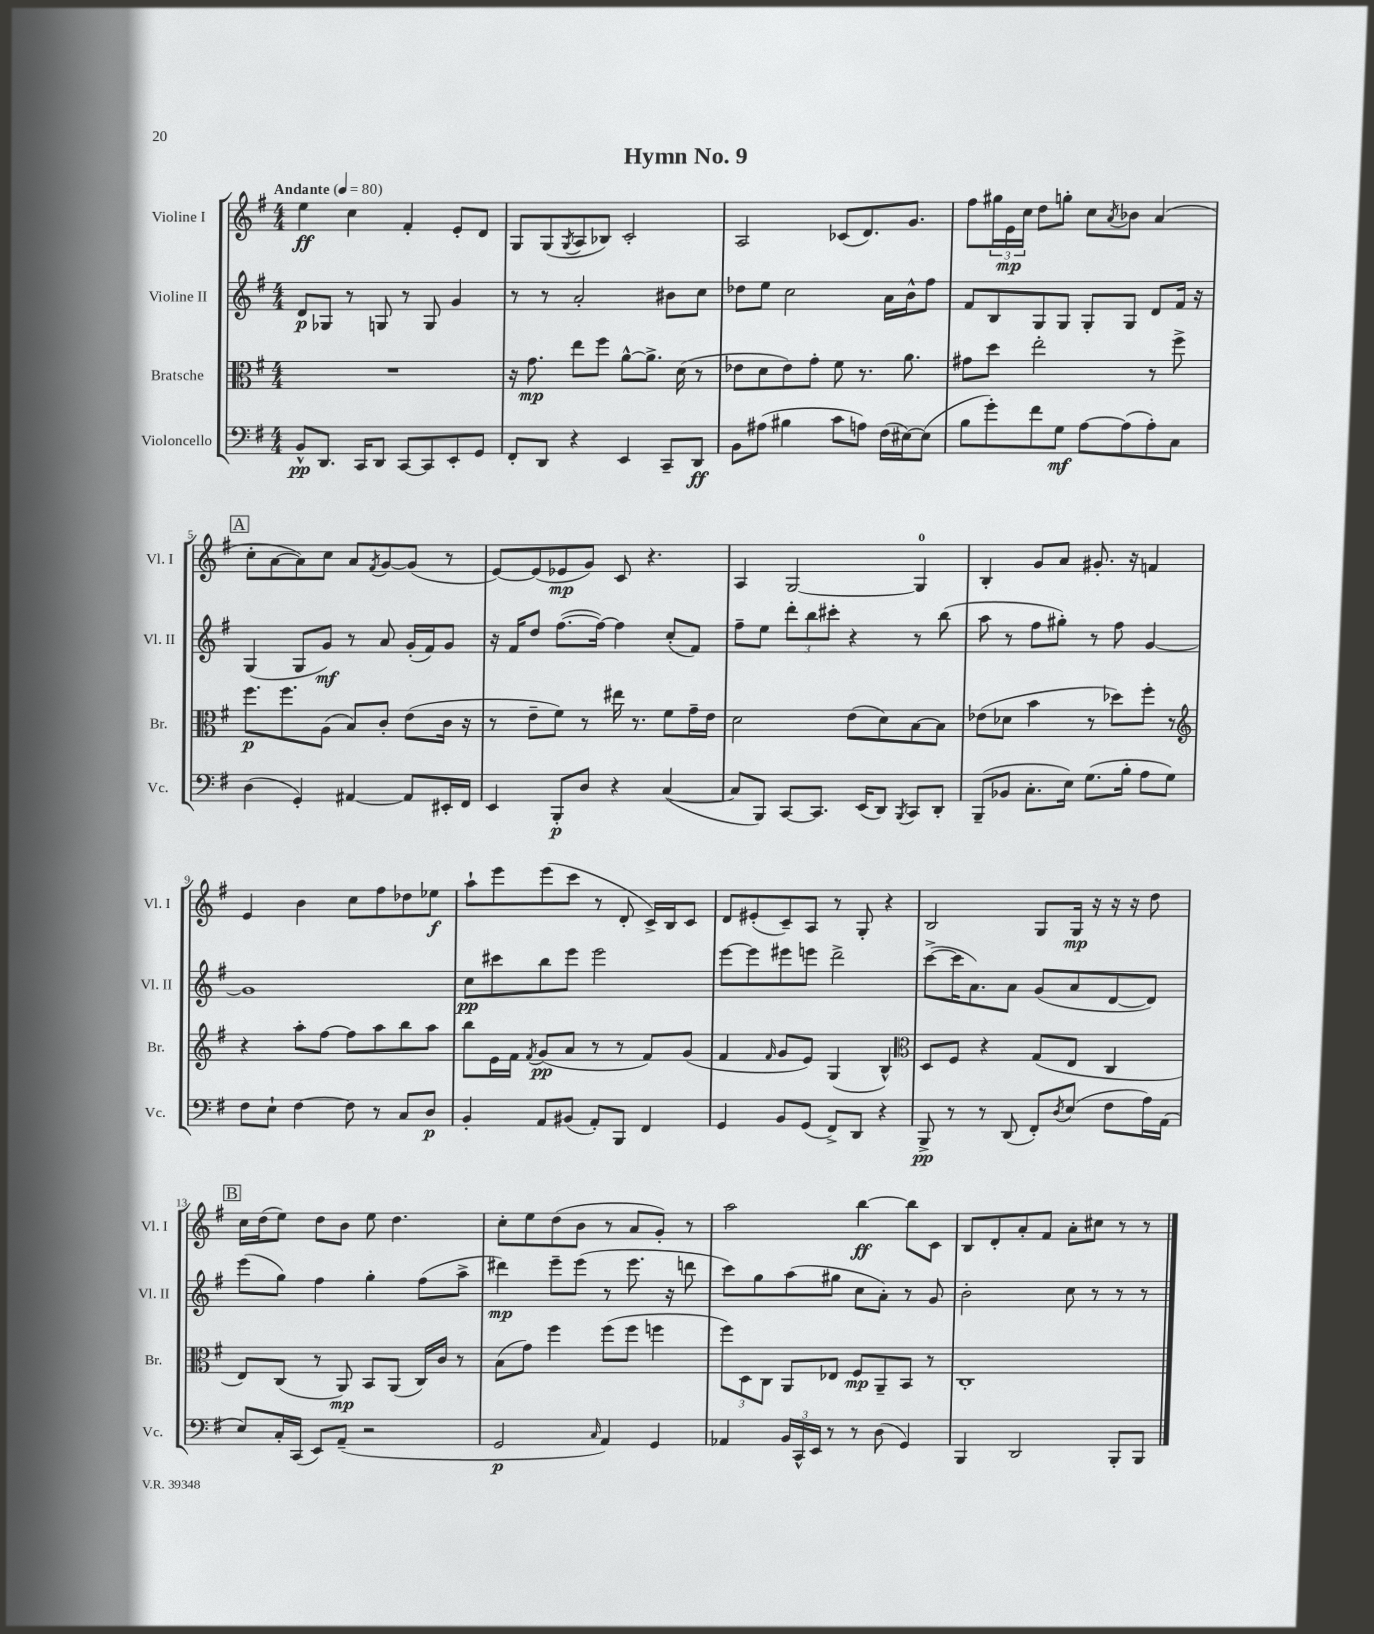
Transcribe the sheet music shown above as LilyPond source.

\header { title = "Hymn No. 9" }
<<
\new StaffGroup <<
\new Staff = "s0" \with { instrumentName = "Violine I" shortInstrumentName = "Vl. I" } {
    \clef treble \key g \major \numericTimeSignature \time 4/4 \tempo "Andante" 4 = 80
    e''4\ff c''4 fis'4-. e'8-. d'8 |
    g8 g8( \acciaccatura { g8 } a8 bes8) c'2-. |
    a2 ces'8( d'8.) g'8. |
    fis''8 \tuplet 3/2 { gis''16 e'16\mp c''16 } d''8 g''8-. c''8 \acciaccatura { a'8 } bes'8 a'4( |
    \mark \markup { \box "A" } c''8-. a'8~ a'8) c''8 a'8 \acciaccatura { fis'8 } g'8~ g'8( r8 |
    e'8~) e'8( ees'8\mp g'8) c'8 r4. |
    a4 g2~ g4-0 |
    b4-. g'8 a'8 gis'8.-. r16 f'4 |
    e'4 b'4 c''8 fis''8 des''8 ees''8\f |
    a''8-! e'''8 e'''8( c'''8 r8 d'8-. c'16->) b16 c'8 |
    d'8 eis'8-.( c'8--) a8 r8 g8-. r4 |
    b2 g8 g16\mp r16 r16 r16 d''8 |
    \mark \markup { \box "B" } c''16 d''16( e''8) d''8 b'8 e''8 d''4. |
    c''8-. e''8 d''8( b'8 r8 a'8 g'8-.) r8 |
    a''2 b''4~\ff b''8 c'8 |
    b8 d'8-. a'8-. fis'8 a'8-. cis''8 r8 r8 \bar "|." |
}
\new Staff = "s1" \with { instrumentName = "Violine II" shortInstrumentName = "Vl. II" } {
    \clef treble \key g \major \numericTimeSignature \time 4/4
    d'8\p ges8 r8 g8 r8 g8 g'4 |
    r8 r8 a'2-. bis'8 c''8 |
    des''8 e''8 c''2 a'16 b'16-^ fis''8 |
    fis'8 b8 g8 g8 g8-. g8 d'8 fis'16 r16 |
    \mark \markup { \box "A" } g4( g8 g'8\mf) r8 a'8 g'16-.( fis'16) g'8 |
    r16 fis'16 d''8 fis''8.~( fis''16~) fis''4 c''8-.( fis'8) |
    fis''8-- e''8 \tuplet 3/2 { d'''8-. b''8 cis'''8-. } r4 r8 b''8( |
    a''8 r8 fis''8 gis''8-.) r8 fis''8 g'4~ |
    g'1 |
    c''8\pp cis'''8 b''8 e'''8 e'''2 |
    e'''8~ e'''8 eis'''8 e'''8 d'''2-> |
    c'''8~->( c'''16 a'8.) a'8 g'8( a'8 d'8~ d'8) |
    \mark \markup { \box "B" } e'''8( g''8) fis''4 g''4-. fis''8( a''8-> |
    dis'''4\mp) e'''8-- e'''8( r8 e'''8. r16 d'''8 |
    c'''8) g''8 a''8( gis''8 c''8 a'8-.) r8 g'8 |
    b'2-. c''8 r8 r8 r8 \bar "|." |
}
\new Staff = "s2" \with { instrumentName = "Bratsche" shortInstrumentName = "Br." } {
    \clef alto \key g \major \numericTimeSignature \time 4/4
    R1 |
    r16 g'8.\mp e''8 fis''8 a'8~-^ a'8.-> d'16( r8 |
    ees'8 d'8 ees'8) g'8-. fis'8 r8. a'8. |
    gis'8 d''8 e''2-. r8 fis''8-> |
    \mark \markup { \box "A" } fis''8.\p fis''8. a8( b8) c'8-. e'8( c'16 r16 |
    r8 e'8-- fis'8) r8 eis''16 r8. fis'8 g'16-- e'16 |
    d'2 e'8( d'8) b8~ b8 |
    ees'8( des'8 b'4 r8 des''8) fis''8-. r8 |
    \clef treble r4 a''8-. fis''8~ fis''8 a''8 b''8 a''8 |
    b''8 e'16 fis'16 \acciaccatura { fis'8 } g'8\pp( a'8 r8 r8 fis'8) g'8( |
    fis'4 \grace { fis'16 } g'8 e'8) g4( b4-^) |
    \clef alto d8 fis8 r4 g8( e8 c4 |
    \mark \markup { \box "B" } e8) c8( r8 a,8\mp) b,8 a,8( c16) c'16 r8 |
    b8( g'8) fis''4 fis''8( fis''8 f''4 |
    \tuplet 3/2 { fis''8) d8 c8 } a,8 ees8 fis8\mp a,8-- b,8 r8 |
    c1-. \bar "|." |
}
\new Staff = "s3" \with { instrumentName = "Violoncello" shortInstrumentName = "Vc." } {
    \clef bass \key g \major \numericTimeSignature \time 4/4
    b,8-^\pp d,8. c,16 d,8 c,8~ c,8 e,8-. g,8 |
    fis,8-. d,8 r4 e,4 c,8-- d,8\ff |
    b,8 ais8( bis4 c'8 a8) fis16( eis16~) eis8( |
    b8 g'8-.) fis'8 g8\mf a8~ a8( a8-.) c8 |
    \mark \markup { \box "A" } d4( g,4-.) ais,4~ ais,8 eis,16-. fis,16 |
    e,4 b,,8-.\p d8 r4 c4~( |
    c8 b,,8) c,8~ c,8. e,16( d,8) \acciaccatura { b,,8 } c,8 d,8-. |
    b,,8--( bes,8 c8.-. e16) g8.( b16-. a8 g8) |
    fis8 e8-! fis4~ fis8 r8 c8 d8\p |
    b,4-. a,8 bis,8( a,8-.) b,,8 fis,4 |
    g,4 b,8 g,8( fis,8->) d,8 r4 |
    b,,8->\pp r8 r8 d,8( fis,8-.) \acciaccatura { d8 } e8( fis8 a16) a,16( |
    \mark \markup { \box "B" } e8) c16-. c,16( e,8) a,8--( r2 |
    g,2\p \grace { c16 } a,4) g,4 |
    aes,4 \tuplet 3/2 { b,16 c,16-^ e,16 } r8 r8 d8( g,4) |
    b,,4 d,2 b,,8-. b,,8 \bar "|." |
}
>>
>>
